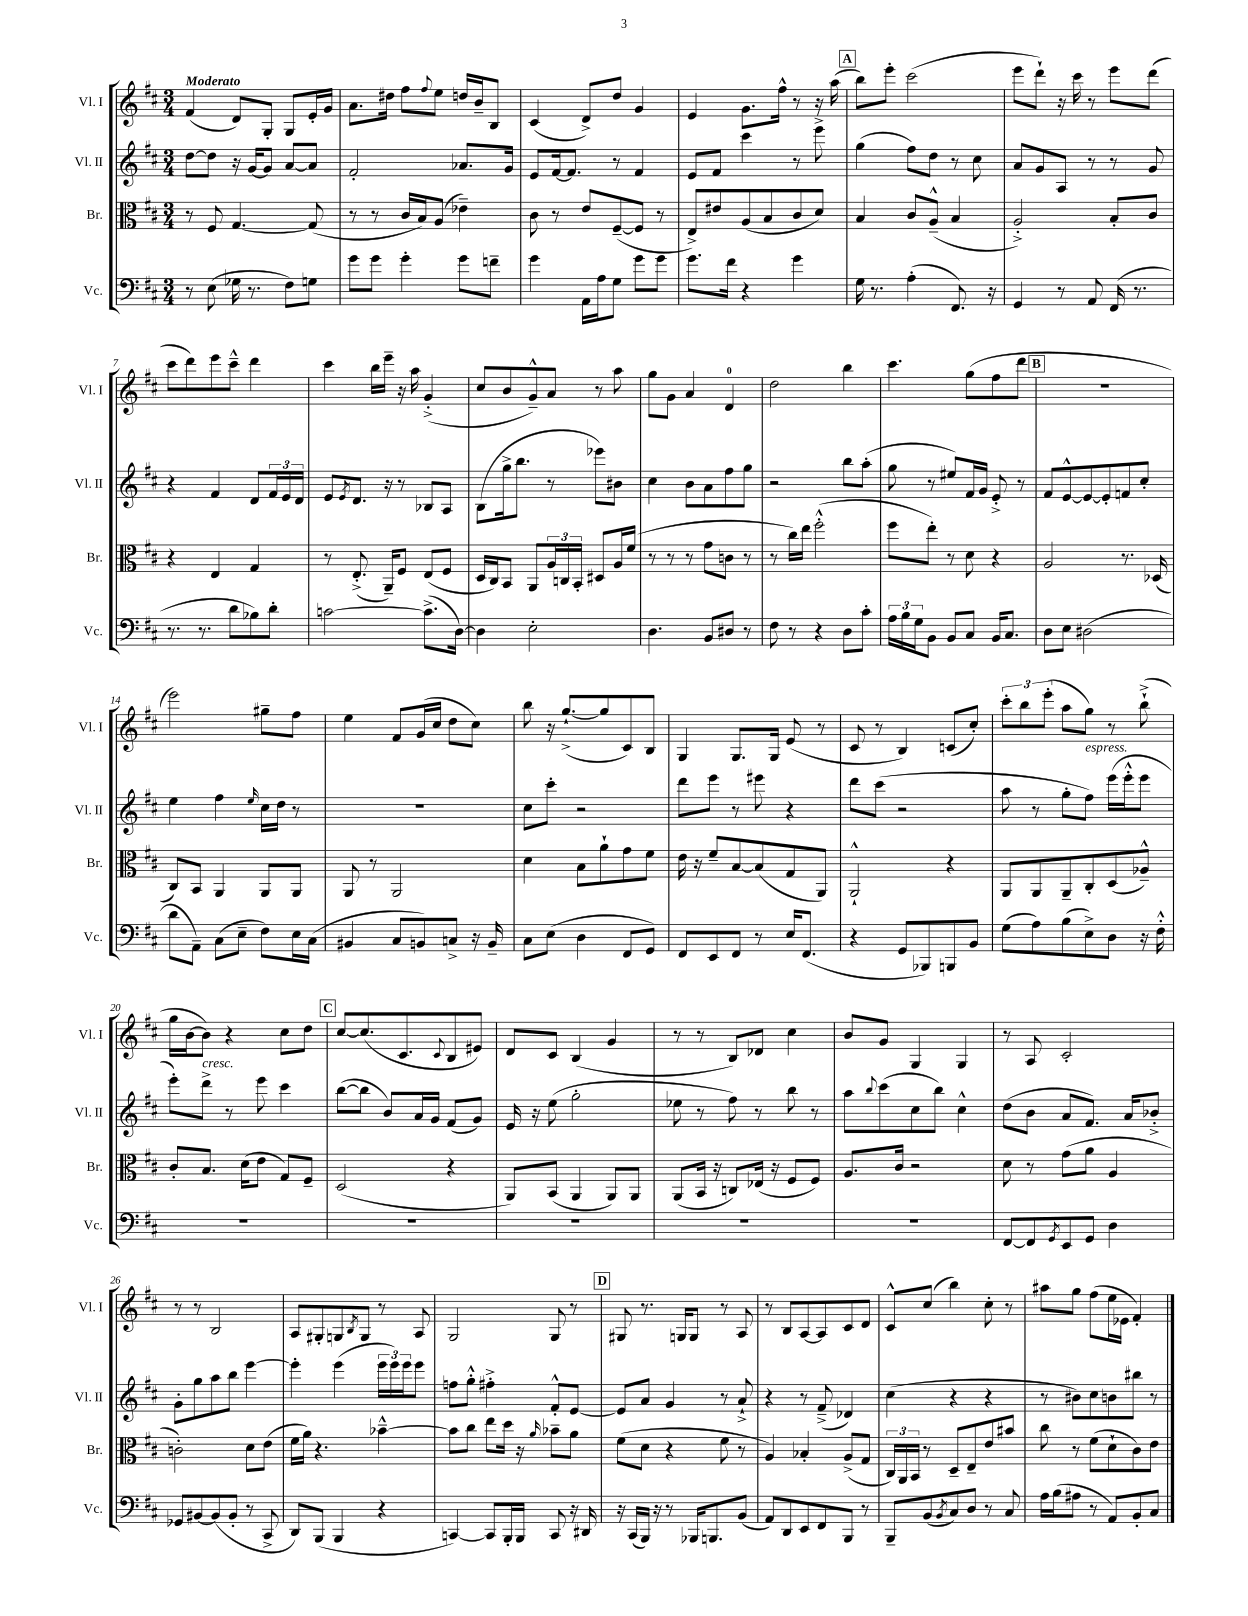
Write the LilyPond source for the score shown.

<<
\new StaffGroup <<
\new Staff = "s0" \with { instrumentName = "Vl. I" shortInstrumentName = "Vl. I" } {
    \clef treble \key d \major \numericTimeSignature \time 3/4 \tempo "Moderato"
    fis'4( d'8) g8-. g8 e'16-. g'16 |
    a'8. dis''16 fis''8 \appoggiatura { fis''8 } e''8 d''16 b'16-- b8 |
    cis'4( d'8->) d''8 g'4 |
    e'4 g'8. fis''16-^ r8 r16 a''16( |
    \mark \markup { \box "A" } b''8) e'''8-. cis'''2( |
    e'''8 d'''8-!) r16 cis'''16 r8 e'''8 d'''8( |
    cis'''8 d'''8) e'''8 cis'''8---^ d'''4 |
    cis'''4 b''16 e'''16-- r16 a''16 g'4-.->( |
    cis''8 b'8 g'8---^) a'8 r8 a''8 |
    g''8 g'8 a'4 d'4-0 |
    d''2 b''4 |
    cis'''4. g''8( fis''8 d'''8 |
    \mark \markup { \box "B" } R2. |
    e'''2) gis''8-- fis''8 |
    e''4 fis'8 g'16( cis''16 d''8 cis''8) |
    b''8 r16 g''8.~-!->( g''8 cis'8) b8 |
    g4 g8. g16 e'8( r8 |
    cis'8 r8 b4) c'8( cis''8-.) |
    \tuplet 3/2 { cis'''8-. b''8 e'''8-.( } a''8 g''8) r8 b''8-!->( |
    g''16 b'16~ b'8) r4 cis''8 d''8 |
    \mark \markup { \box "C" } cis''8~ cis''8.( cis'8. \appoggiatura { cis'8 } b8 eis'8) |
    d'8 cis'8 b4( g'4 |
    r8 r8 b8) des'8 cis''4 |
    b'8 g'8 g4 g4 |
    r8 a8 cis'2-. |
    r8 r8 b2 |
    a8 gis8-. g8 \acciaccatura { b8 } g8 r8 a8 |
    g2 g8 r8 |
    \mark \markup { \box "D" } gis8 r8. g16 g8 r8 a8 |
    r8 b8 a8~ a8 cis'8 d'8 |
    cis'8-^ cis''8( b''4) cis''8-. r8 |
    ais''8 g''8 fis''8( e''16 ees'16 fis'4-.) \bar "|." |
}
\new Staff = "s1" \with { instrumentName = "Vl. II" shortInstrumentName = "Vl. II" } {
    \clef treble \key d \major \numericTimeSignature \time 3/4
    d''8~ d''8 r16 g'16~ g'8 a'8~ a'8 |
    fis'2-. aes'8. g'16 |
    e'8 fis'16~ fis'8. r8 fis'4 |
    e'8 fis'8 cis'''4 r8 e'''8-> |
    \mark \markup { \box "A" } g''4( fis''8) d''8 r8 cis''8 |
    a'8 g'8 a8 r8 r8 g'8 |
    r4 fis'4 d'8 \tuplet 3/2 { fis'16 e'16 d'16 } |
    e'8 \acciaccatura { e'8 } d'8. r16 r8 bes8 a8 |
    b8( g''16-> b''8. r8 ees'''8) bis'8 |
    cis''4 b'8 a'8 fis''8 g''8 |
    r2 b''8 a''8-.( |
    g''8 r8 eis''8) fis'16 g'16 e'8-.-> r8 |
    \mark \markup { \box "B" } fis'8 e'8~-^ e'8~ e'8-. f'8 cis''8-. |
    e''4 fis''4 \grace { e''16 } cis''16 d''16 r8 |
    R2. |
    cis''8 cis'''8-. r2 |
    d'''8 e'''8 r8 eis'''8 r4 |
    d'''8 cis'''8( r2 |
    a''8 r8 g''8-. fis''8^\markup { \italic "espress." }) e'''16( e'''16-.-^ e'''8 |
    e'''8-.) d'''8->^\markup { \italic "cresc." } r8 e'''8 cis'''4 |
    \mark \markup { \box "C" } b''8~( b''8 b'8) a'16 g'16 fis'8( g'8) |
    e'16 r16 e''8( g''2-. |
    ees''8 r8 fis''8) r8 b''8 r8 |
    a''8 \appoggiatura { b''8 } cis'''8( cis''8 b''8) cis''4-^ |
    d''8( b'8 a'8 fis'8.) a'16 bes'8-.-> |
    g'8-. g''8 a''8 b''8 e'''4~ |
    e'''4-. e'''4( \tuplet 3/2 { e'''16 e'''16) e'''16 } e'''8 |
    f''8 g''8-.-^ fis''4-.-> fis'8-.-^ e'8~ |
    \mark \markup { \box "D" } e'8 a'8 g'4 r8 a'8-!-> |
    r4 r8 fis'8--->( des'4) |
    cis''4( r4 r4 |
    r8 bis'8) cis''8 b'8 bis''8 r8 \bar "|." |
}
\new Staff = "s2" \with { instrumentName = "Br." shortInstrumentName = "Br." } {
    \clef alto \key d \major \numericTimeSignature \time 3/4
    r8 fis8 g4.~ g8( |
    r8 r8 cis'16 b16) a8( ees'4--) |
    cis'8 r8 e'8 fis8~--( fis8 r8 |
    e8->) eis'8 a8( b8 cis'8 d'8) |
    \mark \markup { \box "A" } b4 cis'8 a8---^( b4 |
    a2-.->) b8-. cis'8 |
    r4 e4 g4 |
    r8 e8.-.->( a,16--) fis8 e8( fis8 |
    d16 cis16) b,8 a,8 \tuplet 3/2 { a16 c16 b,16-. } dis8 a16 fis'16( |
    r8 r8 r8 g'8 c'8 r8 |
    r8 cis''16) e''16 fis''2-.-^( |
    fis''8 e''8-.) r8 d'8 r4 |
    \mark \markup { \box "B" } a2 r8. des16( |
    cis8) b,8 a,4 a,8 a,8 |
    a,8 r8 a,2 |
    d'4 b8 a'8-! g'8 fis'8 |
    e'16 r16 fis'8-- b8~ b8( g8 a,8) |
    a,2-!-^ r4 |
    a,8 a,8 a,8-- cis8-. d8( aes8---^) |
    cis'8-. b8. d'16( e'8 g8) fis8-- |
    \mark \markup { \box "C" } d2( r4 |
    a,8) b,8( a,4 a,8) a,8 |
    a,8( b,16 r16 c8) ees16( r16 fis8 fis8) |
    a8. cis'16 r2 |
    d'8 r8 g'8( a'8 a4 |
    c'2-.) d'8 e'8( |
    fis'16 a'16) r4. bes'4~---^ |
    bes'8 cis''8 e''8 d''16 r16 \grace { a'16 } bes'8-- a'8 |
    \mark \markup { \box "D" } fis'8( d'8 r4 fis'8 r8 |
    a4) bes4-. a8->( g8 |
    \tuplet 3/2 { cis16) a,16 b,16 } r8 d8-- e8-- e'8 bis'8 |
    cis''8 r8 fis'8( d'8-! cis'8) e'8 \bar "|." |
}
\new Staff = "s3" \with { instrumentName = "Vc." shortInstrumentName = "Vc." } {
    \clef bass \key d \major \numericTimeSignature \time 3/4
    r8 e8( ges16 r8. fis8) g8 |
    g'8 g'8 g'4-. g'8 f'8-- |
    g'4 a,16 a16 g8 g'8 g'8 |
    g'8. fis'16 r4 g'4 |
    \mark \markup { \box "A" } g16 r8. a4-.( fis,8.) r16 |
    g,4 r8 a,8 fis,16( r8. |
    r8. r8. d'8 bes8) d'8-. |
    c'2~ c'8.->( d16~) |
    d4 e2-. |
    d4. b,8 dis8 r8 |
    fis8 r8 r4 d8 cis'8-. |
    \tuplet 3/2 { a16 b16 g16 } b,8 b,8 cis8 b,16 cis8. |
    \mark \markup { \box "B" } d8 e8 dis2( |
    d'8 a,8--) cis8( e8-- fis8) e16 cis16( |
    bis,4 cis8 b,8) c8-> r16 b,16-- |
    cis8 e8( d4 fis,8 g,8) |
    fis,8 e,8 fis,8 r8 e16 fis,8.( |
    r4 g,8 bes,,8) b,,8 b,8 |
    g8( a8) b8( e8->) d8 r16 fis16-.-^ |
    R2. |
    \mark \markup { \box "C" } R2. |
    R2. |
    R2. |
    R2. |
    fis,8~ fis,8 \acciaccatura { g,8 } e,8 g,8 d4 |
    ges,8 bis,8~ bis,8( bis,8-. r8 cis,8-> |
    d,8) b,,8( b,,4 r4 |
    c,4~) c,8 b,,16-. b,,16 c,8 r16 dis,16 |
    \mark \markup { \box "D" } r16 cis,16( b,,16) r16 r8 bes,,16 b,,8. b,8( |
    a,8) d,8 e,8 fis,8 b,,8 r8 |
    b,,8-- b,8( \acciaccatura { b,8 } cis8) d8 r8 cis8 |
    a16 b16( ais8 r8 a,8) b,8-. cis8 \bar "|." |
}
>>
>>
